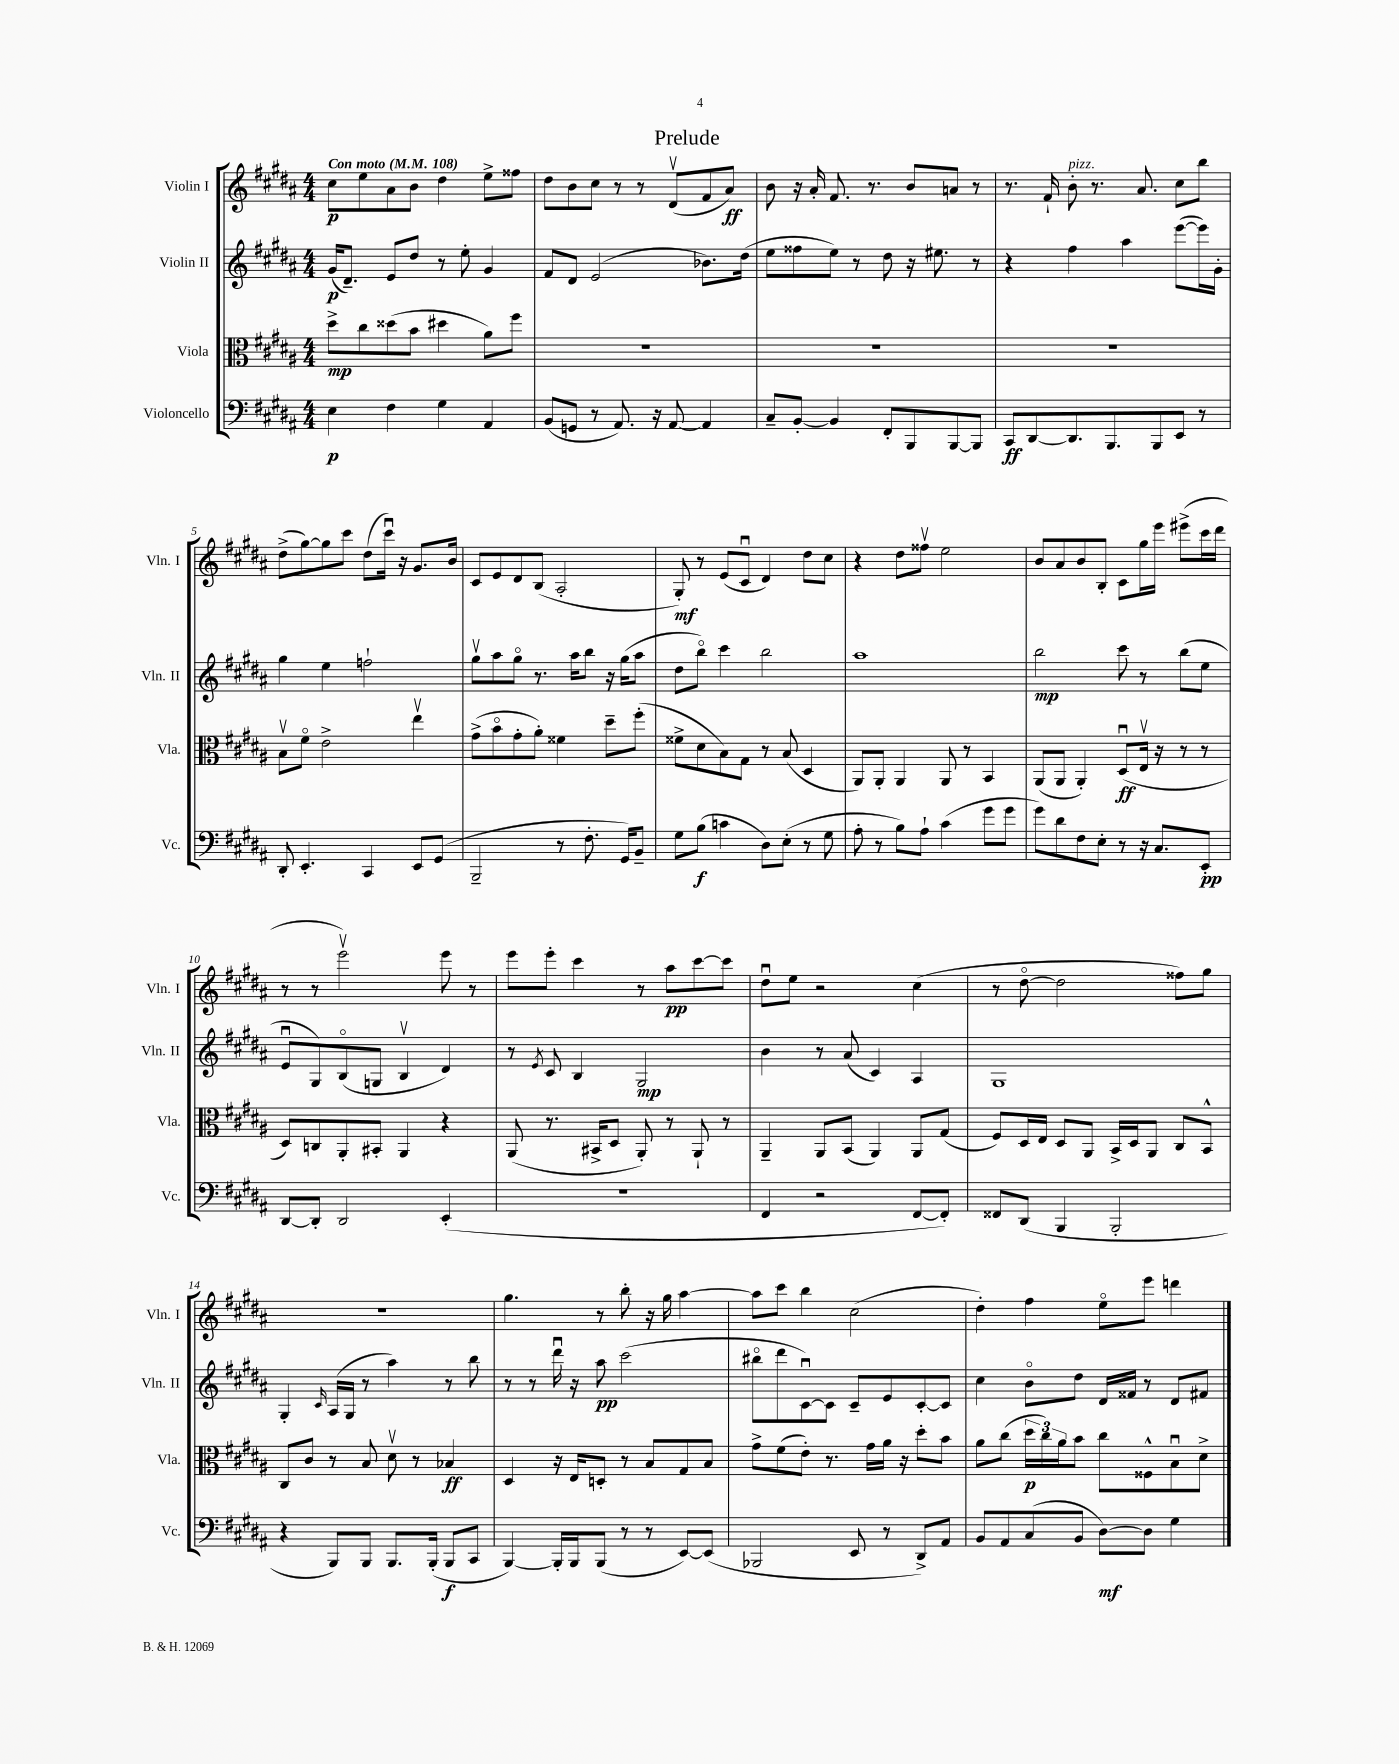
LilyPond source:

\header { title = "Prelude" }
<<
\new StaffGroup <<
\new Staff = "s0" \with { instrumentName = "Violin I" shortInstrumentName = "Vln. I" } {
    \clef treble \key b \major \numericTimeSignature \time 4/4 \tempo "Con moto" 4 = 108
    cis''8\p e''8 ais'8 b'8 dis''4 e''8-> fisis''8 |
    dis''8 b'8 cis''8 r8 r8 dis'8\upbow( fis'8 ais'8\ff) |
    b'8 r16 ais'16-. fis'8. r8. b'8 a'8 r8 |
    r8. fis'16-! b'8-.^\markup { \italic "pizz." } r8. ais'8. cis''8 b''8 |
    dis''8->( gis''8~) gis''8 cis'''8 dis''8( cis'''16\downbow) r16 gis'8. b'16 |
    cis'8 e'8 dis'8 b8( ais2-. |
    gis8-.\mf) r8 e'8( cis'8\downbow dis'4) dis''8 cis''8 |
    r4 dis''8 fisis''8\upbow e''2 |
    b'8 ais'8 b'8 b8-. cis'8 gis''16 e'''16 eis'''8->( cis'''16 dis'''16 |
    r8 r8 e'''2\upbow) e'''8 r8 |
    e'''8 e'''8-. cis'''4 r8 ais''8\pp cis'''8~ cis'''8 |
    dis''8\downbow e''8 r2 cis''4( |
    r8 dis''8~\flageolet dis''2 fisis''8) gis''8 |
    r1 |
    gis''4. r8 b''8-. r16 gis''16 ais''4~ |
    ais''8 cis'''8 b''4 cis''2( |
    dis''4-.) fis''4 e''8\flageolet e'''8 d'''4 \bar "|." |
}
\new Staff = "s1" \with { instrumentName = "Violin II" shortInstrumentName = "Vln. II" } {
    \clef treble \key b \major \numericTimeSignature \time 4/4
    gis'16\p( dis'8.--) e'8 dis''8 r8 e''8-. gis'4 |
    fis'8 dis'8 e'2( bes'8.) dis''16( |
    e''8 fisis''8 e''8) r8 dis''8 r16 eis''8. r8 |
    r4 fis''4 ais''4 e'''8~( e'''16) gis'16-. |
    gis''4 e''4 f''2-! |
    gis''8\upbow ais''8 gis''8\flageolet r8. ais''16 b''8 r16 gis''16( ais''8 |
    dis''8 b''8\flageolet) cis'''4 b''2 |
    ais''1 |
    b''2\mp cis'''8 r8 b''8( e''8 |
    e'8\downbow gis8) b8\flageolet( g8 b4\upbow dis'4) |
    r8 \acciaccatura { e'8 } cis'8 b4 gis2\mp |
    b'4 r8 ais'8( cis'4) ais4 |
    gis1 |
    gis4-. \grace { cis'16 } ais16( gis16 r8 ais''4) r8 b''8 |
    r8 r8 dis'''16\downbow r16 ais''8\pp cis'''2( |
    bis''8\flageolet dis'''8 cis'8~\downbow) cis'8 cis'8-- e'8 cis'8~-. cis'8 |
    cis''4 b'8\flageolet dis''8 dis'16 fisis'16 r8 dis'8 fis'8 \bar "|." |
}
\new Staff = "s2" \with { instrumentName = "Viola" shortInstrumentName = "Vla." } {
    \clef alto \key b \major \numericTimeSignature \time 4/4
    dis''8->\mp cis''8 disis''8( b'8 dis''4 ais'8) fis''8 |
    R1 |
    R1 |
    R1 |
    b8\upbow fis'8\flageolet e'2-> e''4\upbow |
    gis'8->( b'8\flageolet gis'8-. ais'8-.) fisis'4 dis''8-- fis''8-.( |
    fisis'8-> dis'8 b8) gis8 r8 b8( dis4 |
    ais,8) ais,8-. ais,4 ais,8 r8 b,4 |
    ais,8( ais,8 ais,4-.) dis8\downbow\ff( e16\upbow r16 r8 r8 |
    dis8) c8 ais,8-. bis,8-. ais,4 r4 |
    ais,8( r8. bis,16-> dis8 ais,8-.) r8 ais,8-! r8 |
    ais,4-- ais,8 b,8( ais,4) ais,8 gis8( |
    fis8) dis16 e16 dis8 ais,8 b,16-> dis16 ais,8 cis8 b,8-^ |
    cis8 cis'8 r8 b8 dis'8\upbow r8 bes4\ff |
    dis4 r16 e16 d8-. r8 b8 gis8 b8 |
    gis'8-> fis'8( e'8-.) r8. gis'16 ais'16 r16 dis''8-. b'8 |
    ais'8 cis''8( \tuplet 3/2 { dis''16\p cis''16) ais'16 } b'8 cis''8 fisis8-^ b8\downbow dis'8-> \bar "|." |
}
\new Staff = "s3" \with { instrumentName = "Violoncello" shortInstrumentName = "Vc." } {
    \clef bass \key b \major \numericTimeSignature \time 4/4
    e4\p fis4 gis4 ais,4 |
    b,8( g,8 r8 ais,8.) r16 ais,8~ ais,4 |
    cis8-- b,8~-. b,4 fis,8-. b,,8 b,,8~ b,,8 |
    cis,8\ff dis,8~ dis,8. b,,8. b,,8 e,8 r8 |
    dis,8-. e,4.-. cis,4 e,8 gis,8( |
    b,,2-- r8 fis8.-. gis,16) b,8-- |
    gis8 b8\f( c'4 dis8) e8-.( r8 gis8 |
    ais8-. r8 b8) ais8-! cis'4( gis'8 gis'8 |
    gis'8) dis'8 fis8 e8-. r8 r16 cis8. e,8-.\pp |
    dis,8~ dis,8-. dis,2 e,4-.( |
    R1 |
    fis,4 r2 fis,8~ fis,8-.) |
    fisis,8 dis,8( b,,4 b,,2-. |
    r4 b,,8) b,,8 b,,8. b,,16-.( b,,8\f cis,8 |
    b,,4~) b,,16-. b,,16 b,,8( r8 r8 e,8~) e,8( |
    bes,,2 e,8 r8 dis,8->) ais,8 |
    b,8 ais,8 cis8( b,8 dis8~\mf) dis8 gis4 \bar "|." |
}
>>
>>
